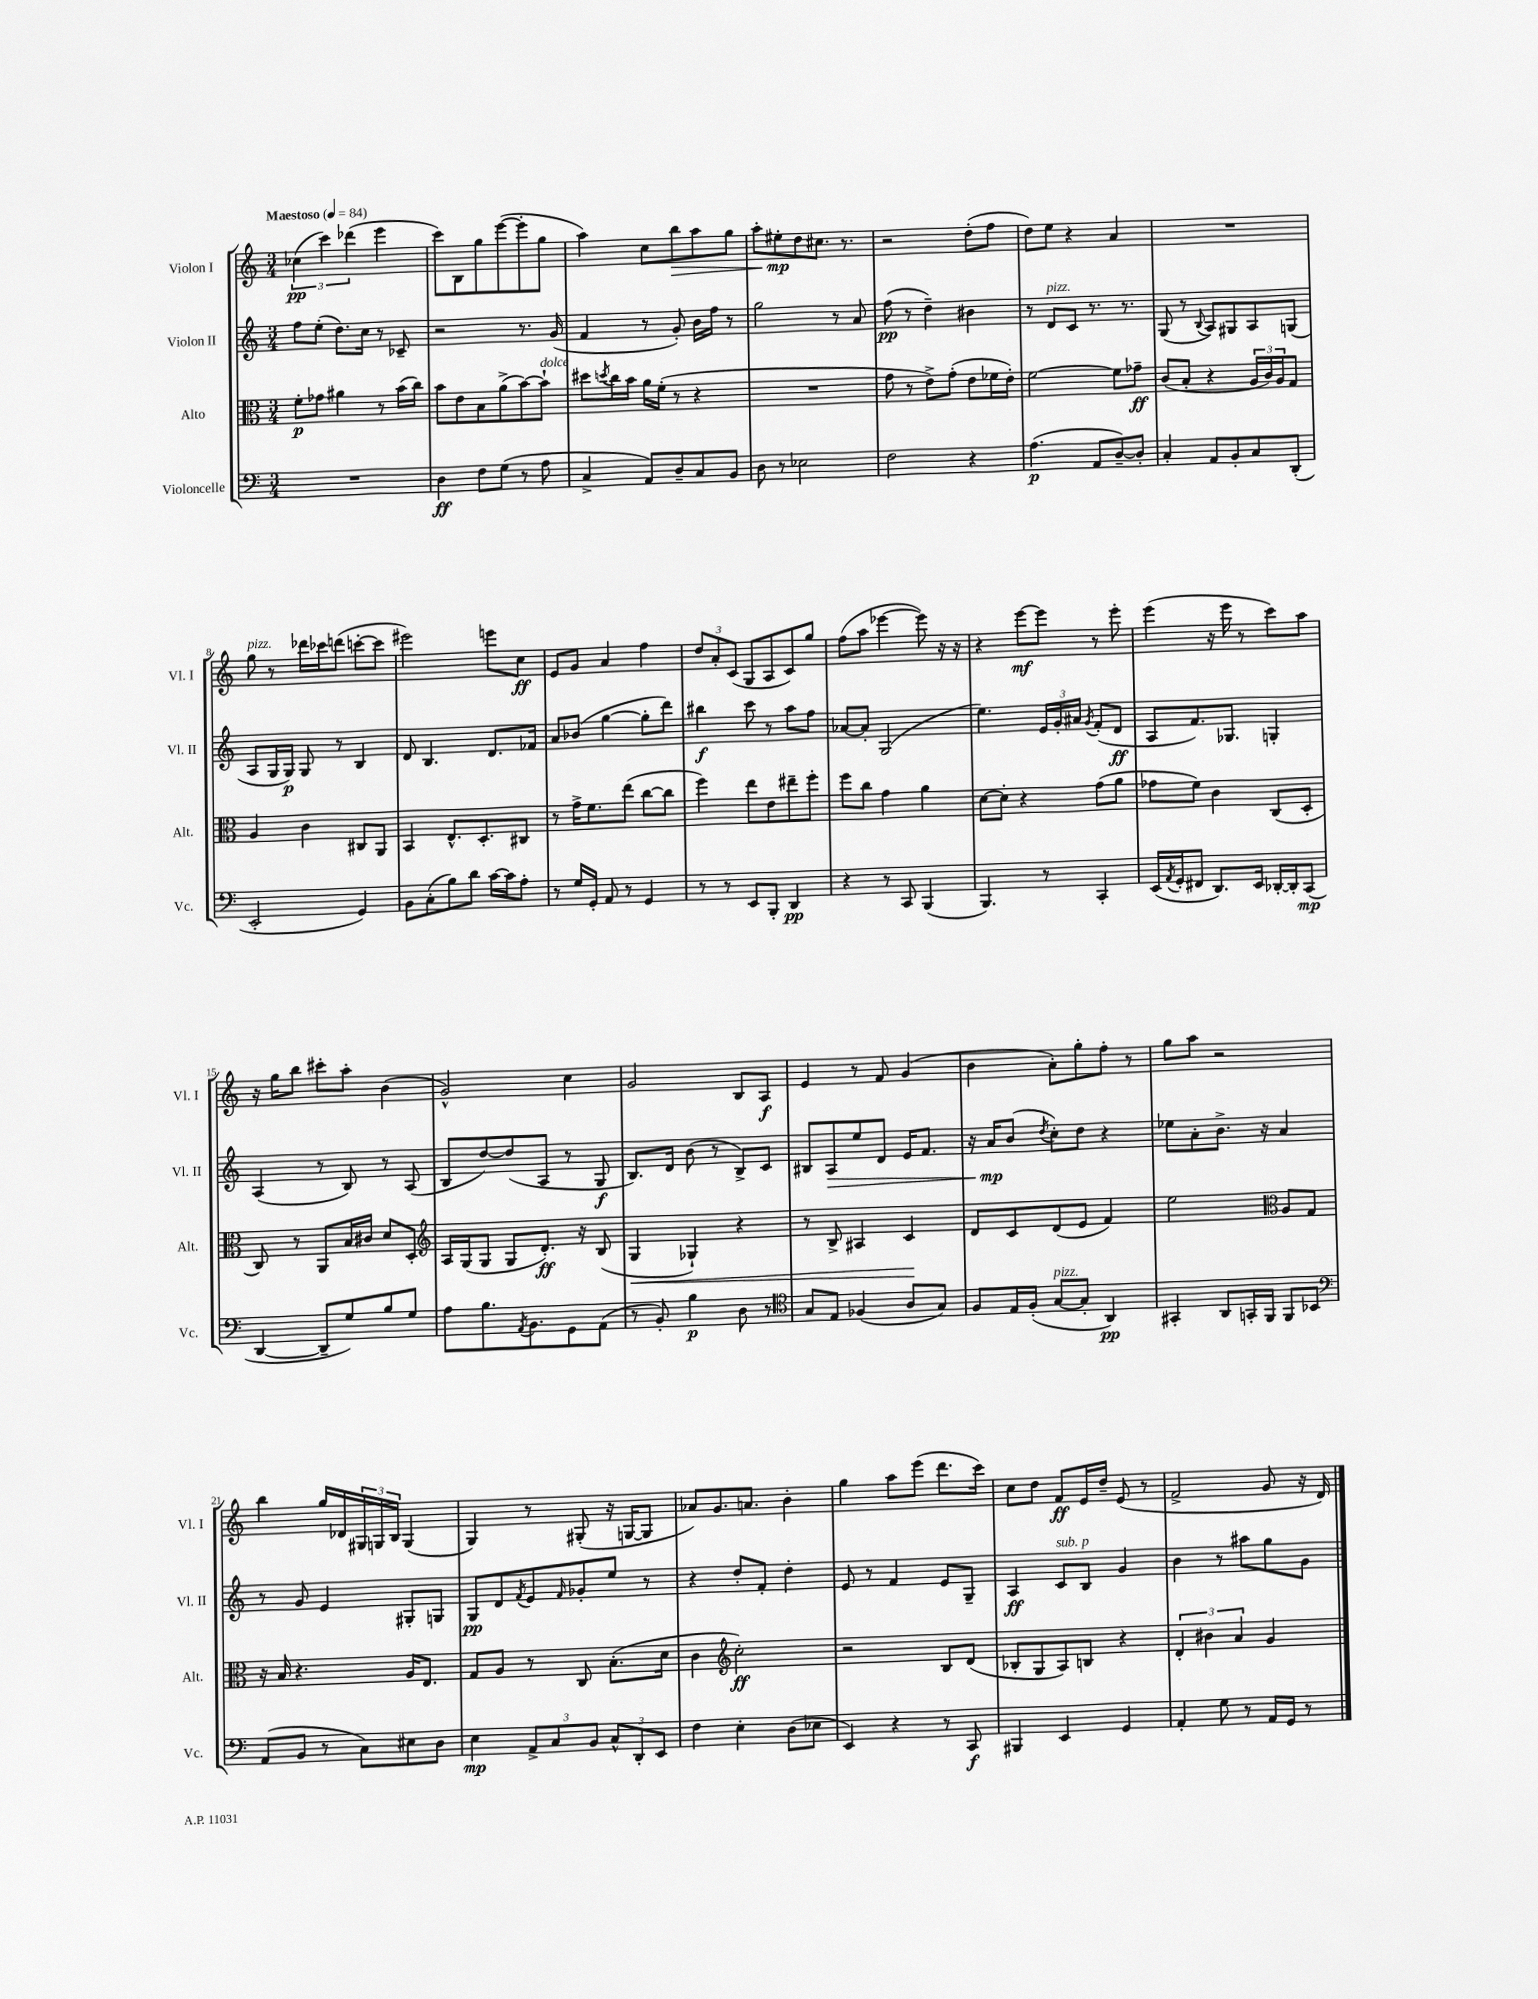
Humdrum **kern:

**kern	**kern	**kern	**kern
*staff4	*staff3	*staff2	*staff1
*clefF4	*clefC3	*clefG2	*clefG2
*k[]	*k[]	*k[]	*k[]
*M3/4	*M3/4	*M3/4	*M3/4
*MM84	*MM84	*MM84	*MM84
2.r	8f'\L	8ff\L	(6cc-\
.	8g-\J	(8ee'\J	.
.	.	.	6ccc\)
.	4a#\	8.dd\L)	.
.	.	.	(6ddd-\
.	.	16cc\Jk	.
.	8r	8r	4eee\
.	(16b\LL	8c-~/	.
.	16cc\JJ)	.	.
=	=	=	=
4D\	8b\L	2r	8ccc\L)
.	8e\	.	8B\
8F\L	8B\	.	8gg\
(8G\J	(8a^\	.	([8eee\
8r	[8b\)	8.r	8eee'\]
8A\	8b`\]J	.	8gg\J
.	.	(16g/	.
=	=	=	=
4C^/	8dd#\L	4f/	4aa\)
.	8qdd/	.	.
.	16cc\L	.	.
.	16b\JJ	.	.
8AA/L)	16a\LL	8r	8cc\L
.	(16f'\JJ	.	.
8D~/	8r	8g'/)	8bb\
8C/	4r	16b\LL	8aa\
.	.	16ff\JJ	.
8BB/J	.	8r	8gg\J
=	=	=	=
8D\	2.r	2gg\	8aa'\L
8r	.	.	8ee#'\
2E-\	.	.	8dd\
.	.	.	8.cc#\J
.	.	8r	.
.	.	.	8.r
.	.	8a/	.
=	=	=	=
2F\	8g\	(8ff\	2r
.	8r	8r	.
.	8e^\L)	4dd~\)	.
.	(8g'\J	.	.
4r	8e\L	4b#\	(8dd'\L
.	16f-\L	.	8ff\J
.	16e'\JJ)	.	.
=	=	=	=
(4.A\	[2f\	8r	8dd\L)
.	.	8d/L	8ee\J
.	.	8c/J	4r
8AA/L	.	8.r	.
[8D~/)	8f\]L	.	4a/
.	.	8.r	.
8D'/]J	8g-~\J	.	.
=	=	=	=
4C'/	(8c/L	(8G/	2.r
.	8B'/J	8r	.
.	.	8qqB/	.
8AA/L	4r	8A/L)	.
8BB'/	.	8G#/	.
8C/	24A/LL	8A/	.
.	24c/)	.	.
.	24A/J	.	.
(8DD'/J	8G/J	(8G/J	.
=	=	=	=
2EE'/	4A/	8A/L	8gg\
.	.	16G/L	8r
.	.	16G/JJ)	.
.	4c\	8G/	16ddd-\LL
.	.	.	16ccc-\J
.	.	8r	(8ddd\J
4GG/)	8C#/L	4B/	[8ccc'\L
.	8AA/J	.	8ccc\]J
=	=	=	=
8BB\L	4BB/	8d/	2eee#\)
(8C'\	.	4.B/	.
8B\)	8.E^^/L	.	.
8d\J	.	.	.
.	8.D'/	.	.
[16c\LL	.	8.d/L	8eee\L
16c\]J	.	.	.
8A'\J	8C#/J	.	8cc\J
.	.	16f-/Jk	.
=	=	=	=
8r	8r	8a/L	8e/L
16G/LL	16g^\LK	(8b-/J	8g/J
16GG'/JJ	8.f\	.	.
8AA/	.	[4gg\	4a/
8r	(8ee\J	.	.
4GG/	[8cc\L	8gg'\]L	4ff\
.	8cc\]J	8ddd\J)	.
=	=	=	=
8r	4ff\)	4bb#\	12dd/L
.	.	.	12a'/
8r	.	.	.
.	.	.	(12c/J
8EE/L	8ee\L	8ccc\	8G/L
8BBB'/J	8e\	8r	8A/
4DD/	8ee#~\	8aa\L	8c/)
.	8ff'\J	8ff\J	8gg/J
=	=	=	=
4r	8ff\L	[8a-/L	(8ff\L
.	8cc\J	8a-'/]J	8aa\J
8r	4g\	(2G/	[4eee-\
8CC/	.	.	.
(4BBB/	4a\	.	8eee-\])
.	.	.	16r
.	.	.	16r
=	=	=	=
4.BBB/)	[8d\L	4.ee\)	4r
.	8d'\]J	.	.
.	4r	.	[8eee\L
8r	.	24e/LL	8eee\]J
.	.	24g'/	.
.	.	24a#/JJ	.
.	.	8qg/	.
4CC'/	(8g\L	(8f'/L	8r
.	8a\J	8d/J	8eee'\
=	=	=	=
(16EE/LL	8g-\L	8A/L	(4eee\
8qAA/	.	.	.
16GG'/J	.	.	.
8FF#/J	8f\J)	8.f/)	.
8.DD/L)	4c\	.	16r
.	.	8.G-/J	16eee\
.	.	.	8r
16EE/Jk	.	.	.
[16DD-'/LL	(8C/L	4G'/	8ccc\L)
16DD-'/]J	.	.	.
(8CC/J	8D'/J	.	8aa\J
=	=	=	=
[4DD/	8C/)	(4A/	16r
.	.	.	16gg\LK
.	8r	.	8bb\J
8DD~/]L	8AA/L	8r	8ccc#'\L
8G/)	16B/L	8B/)	8aa'\J
.	16c#/JJ	.	.
8B/	8d/L	8r	(4b\
8G/J	8D'/J	(8A/	.
=	=	=	=
*	*clefG2	*	*
8A\L	16A/LL	8B/L	2g^^/)
.	(16G/J	.	.
8.B\	8G/J	[8dd/)	.
.	8G/L	(8dd/]	.
8qAA/	.	.	.
8.BB\	.	.	.
.	8.d'/J)	8A/J	.
8GG\	.	8r	4cc\
.	16r	.	.
(8AA\J	(8B/	8G/	.
=	=	=	=
8r	4G/	8.B/L)	2g/
8BB'/)	.	.	.
.	.	16d/Jk	.
4B\	4G-`/)	(8b\	.
.	.	8r	.
8D\	4r	8B^/L)	8B/L
8r	.	8c/J	8A/J
=	=	=	=
*clefC4	*	*	*
8G/L	8r	8B#/L	4e/
8E/J	8B^/	8A/	.
(4F-/	4A#/	8ee/	8r
.	.	8d/J	8f/
8A/L	4c/	16e/LK	(4g/
.	.	8.f/J	.
8G/J)	.	.	.
=	=	=	=
8F/L	8d/L	16r	4b\
.	.	16a/LK	.
16E/L	8c/	(8b/J	.
(16F'/JJ	.	.	.
.	.	8qdd/	.
[8G/L	(8d/	8cc'\L)	8a'\L)
8G'/]J	8e/J	8dd\J	8gg'\
4AA/)	4f/)	4r	8ff'\J
.	.	.	8r
=	=	=	=
4GG#'/	2ee\	8ee-\L	8gg\L
.	.	8a'\	8aa\J
8AA/L	.	8.b^\J	2r
16GG'/L	.	.	.
16FF/JJ	.	16r	.
*	*clefC3	*	*
8FF/L	8A/L	4a/	.
8BB-/J	8G/J	.	.
=	=	=	=
*clefF4	*	*	*
(8AA/L	16r	8r	4bb\
.	16B/	.	.
8BB/J	4.r	8g/	.
8r	.	4e/	16gg/LL
.	.	.	16d-/
8C\L)	.	.	24G#/
.	.	.	24G/
.	.	.	24B/JJ
8E#\	16A/LK	8G#'/L	(4G/
.	8.E/J	.	.
8D\J	.	8G/J	.
=	=	=	=
4E\	8G/L	8G/L	4G/)
.	8A/J	8d/	.
.	.	8qf/	.
12AA^/L	8r	8e/	8r
12C/	.	.	.
.	.	16qqf/	.
.	8C/	8g-'/	(8G#'/
12BB/J	.	.	.
12C^^/L	(8.B'\L	8ee/J	16r
.	.	.	[16G/LK
12DD'/	.	.	.
.	.	8r	8G/]J
12EE/J	.	.	.
.	16d\Jk	.	.
=	=	=	=
4F\	4c\	4r	8a-/L)
.	.	.	8.g/
*	*clefG2	*	*
4E'\	2cc'\)	8dd'/L	.
.	.	.	8.a/J
.	.	8f'/J	.
(8D\L	.	4dd'\	4b'\
8E-\J	.	.	.
=	=	=	=
4EE/)	2r	8e/	4gg\
.	.	8r	.
4r	.	4f/	8aa\L
.	.	.	(8eee\J
8r	8B/L	8e/L	8.ddd\L
8CC/	(8d/J	8G~/J	.
.	.	.	16ccc\Jk)
=	=	=	=
4BBB#/	8B-'/L	4A/	8cc\L
.	8G/	.	8dd\J
4EE/	8A/)	8c/L	8f/L
.	8B/J	8B/J	16e/L
.	.	.	16dd~/JJ
4GG/	4r	4g/	(8e/
.	.	.	8r
=	=	=	=
4AA'/	6d'/	4b\	2f^/
.	6b#\	.	.
8G\	.	8r	.
.	6a/	.	.
8r	.	8aa#\L	.
16AA/LL	4g/	8gg\	8g/
16GG/JJ	.	.	.
8r	.	8g\J	16r
.	.	.	16d/)
==	==	==	==
*-	*-	*-	*-
